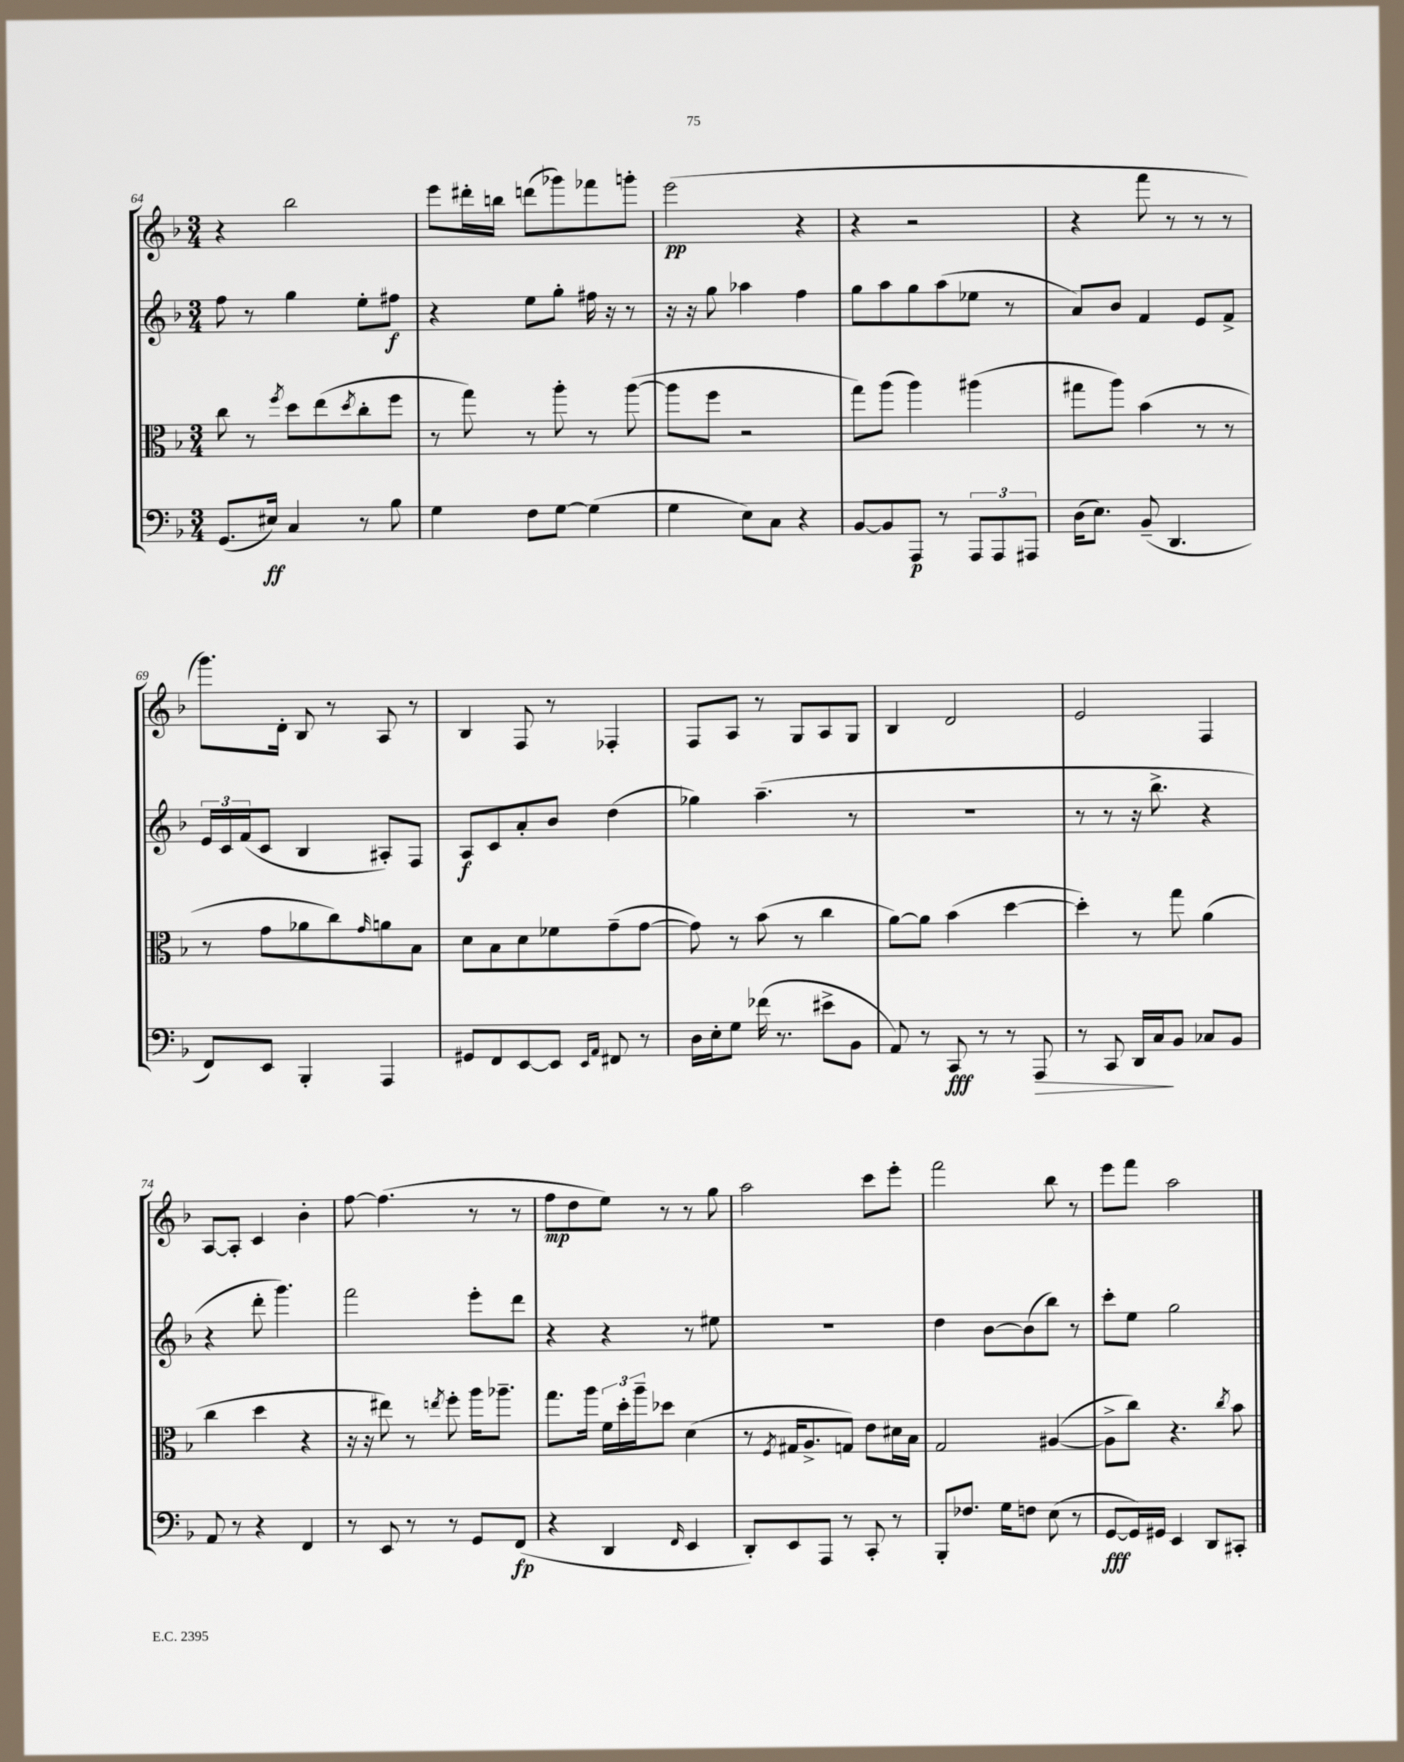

**kern	**dynam	**kern	**kern	**dynam	**kern	**dynam
*part4	*part4	*part3	*part2	*part2	*part1	*part1
*staff4	*staff4	*staff3	*staff2	*staff2	*staff1	*staff1
*clefF4	*	*clefC3	*clefG2	*	*clefG2	*
*k[b-]	*	*k[b-]	*k[b-]	*	*k[b-]	*
*M3/4	*	*M3/4	*M3/4	*	*M3/4	*
=64	=64	=64	=64	=64	=64	=64
(8.GG/L	.	8cc\	8ff\	.	4r	.
.	.	8r	8r	.	.	.
16E#X/Jk)	ff	.	.	.	.	.
.	.	8qff/	.	.	.	.
4C/	.	8dd\L	4gg\	.	2bb-\	.
.	.	(8ee\	.	.	.	.
.	.	8qdd/	.	.	.	.
8r	.	8cc'\	8ee'\L	.	.	.
8B-\	.	8ff\J	8ff#X\J	f	.	.
=65	=65	=65	=65	=65	=65	=65
4G\	.	8r	4r	.	8eee\L	.
.	.	8gg\)	.	.	16ddd#X'\L	.
.	.	.	.	.	16bbn\JJ	.
8F\L	.	8r	8ee\L	.	(8dddn\L	.
[8G\J	.	8aa'\	8gg'\J	.	8ggg-X\)	.
(4G\]	.	8r	16ff#X\	.	8fff-X\	.
.	.	.	16r	.	.	.
.	.	([8aa\	8r	.	8gggn'\J	.
=66	=66	=66	=66	=66	=66	=66
4G\	.	8aa\L]	16r	.	(2eee\	pp
.	.	.	16r	.	.	.
.	.	8ff\J	8gg\	.	.	.
8E\L)	.	2r	4aa-X\	.	.	.
8C\J	.	.	.	.	.	.
4r	.	.	4ff\	.	4r	.
=67	=67	=67	=67	=67	=67	=67
[8BB-/L	.	8gg\L)	8gg\L	.	4r	.
8BB-/]	.	(8aa\J	8aa\	.	.	.
8AAA/J	p	4aa\)	8gg\	.	2r	.
8r	.	.	(8aa\	.	.	.
12AAA/L	.	(4aa#X\	8ee-X\J	.	.	.
12AAA/	.	.	.	.	.	.
.	.	.	8r	.	.	.
12AAA#X/J	.	.	.	.	.	.
=68	=68	=68	=68	=68	=68	=68
(16D\KL	.	8gg#X\L	8a/L)	.	4r	.
8.E\J)	.	.	.	.	.	.
.	.	8aa\J)	8b-/J	.	.	.
(8BB-~/	.	(4b-\	4f/	.	8fff\	.
4.DD/	.	.	.	.	8r	.
.	.	8r	8e/L	.	8r	.
.	.	8r	8f^/J	.	8r	.
!!LO:LB:g=z
=69	=69	=69	=69	=69	=69	=69
8FF/L)	.	8r	24e/LL	.	8.ggg\L)	.
.	.	.	24c/	.	.	.
.	.	.	(24f/J	.	.	.
8EE/J	.	8g\L	8c/J	.	.	.
.	.	.	.	.	16d'\Jk	.
4BBB-'/	.	8a-X\	4B-/	.	8B-/	.
.	.	8cc\)	.	.	8r	.
.	.	16qqg/	.	.	.	.
4AAA/	.	8an\	8A#X'/L)	.	8A/	.
.	.	8B-\J	8F/J	.	8r	.
=70	=70	=70	=70	=70	=70	=70
8GG#X/L	.	8d\L	8A/L	f	4B-/	.
8FF/	.	8B-\	8c/	.	.	.
[8EE/	.	8d\	8a'/	.	8F/	.
8EE/J]	.	8f-X\	8b-/J	.	8r	.
16qqEE/LL	.	.	.	.	.	.
16qqAA/JJ	.	.	.	.	.	.
8FF#X/	.	(8g~\	(4dd\	.	4F-X'/	.
8r	.	[8g\J	.	.	.	.
=71	=71	=71	=71	=71	=71	=71
16D\LL	.	8g\])	4gg-X\)	.	8F/L	.
16E'\J	.	.	.	.	.	.
8G\J	.	8r	.	.	8A/J	.
(16f-X\	.	(8b-\	(4.aa~\	.	8r	.
8.r	.	.	.	.	.	.
.	.	8r	.	.	8G/L	.
8e#X^\L	.	4cc\	.	.	8A/	.
8BB-\J	.	.	8r	.	8G/J	.
=72	=72	=72	=72	=72	=72	=72
8AA/)	.	[8a\L)	2.r	.	4B-/	.
8r	.	8a\J]	.	.	.	.
8CC/	fff	(4b-\	.	.	2d/	.
8r	.	.	.	.	.	.
8r	.	[4dd\	.	.	.	.
!	!LO:HP:b	!	!	!	!	!
8AAA/	>	.	.	.	.	.
=73	=73	=73	=73	=73	=73	=73
8r	.	4dd'\])	8r	.	2e/	.
8CC/	.	.	8r	.	.	.
16DD/LL	.	8r	16r	.	.	.
16C/J	.	.	8.bb-^\	.	.	.
8BB-/J	]	8gg\	.	.	.	.
8C-X/L	.	(4a\	4r	.	4F/	.
8BB-/J	.	.	.	.	.	.
!!LO:LB:g=z
=74	=74	=74	=74	=74	=74	=74
8AA/	.	4cc\	4r	.	[8A/L	.
8r	.	.	.	.	8A'/J]	.
4r	.	4dd\	8ddd'\	.	4c/	.
.	.	.	4.ggg\)	.	.	.
4FF/	.	4r	.	.	4b-'\	.
=75	=75	=75	=75	=75	=75	=75
8r	.	16r	2fff\	.	[8ff\	.
.	.	16r	.	.	.	.
8EE/	.	8ee#X\)	.	.	(4.ff\]	.
8r	.	8r	.	.	.	.
.	.	8qeen/	.	.	.	.
8r	.	8ff'\	.	.	.	.
8GG/L	.	16aa\KL	8eee'\L	.	8r	.
.	.	8.aa-X~\J	.	.	.	.
(8FF/J	fp	.	8ddd\J	.	8r	.
=76	=76	=76	=76	=76	=76	=76
4r	.	8.gg\L	4r	.	8ff\L	mp
.	.	.	.	.	8dd\	.
.	.	16aa\Jk	.	.	.	.
4DD/	.	24f\LL	4r	.	8ee\J)	.
.	.	24dd'\	.	.	.	.
.	.	24aa~\J	.	.	.	.
.	.	8dd-X\J	.	.	8r	.
16qqFF/	.	.	.	.	.	.
4EE/	.	(4d\	8r	.	8r	.
.	.	.	8ee#X\	.	8gg\	.
=77	=77	=77	=77	=77	=77	=77
8DD'/L)	.	8r	2.r	.	2aa\	.
.	.	8qF/	.	.	.	.
8EE/	.	16G#X/KL	.	.	.	.
.	.	8.A^/	.	.	.	.
8AAA/J	.	.	.	.	.	.
8r	.	8Gn/J)	.	.	.	.
8CC'/	.	8e\L	.	.	8ccc\L	.
8r	.	16d#X\L	.	.	8eee'\J	.
.	.	16B-\JJ	.	.	.	.
=78	=78	=78	=78	=78	=78	=78
8BBB-'/L	.	2G/	4dd\	.	2fff\	.
8.F-X/J	.	.	.	.	.	.
.	.	.	[8b-\L	.	.	.
16G\KL	.	.	.	.	.	.
8Fn\J	.	.	(8b-\]	.	.	.
(8E\	.	([4A#X/	8bb-\J)	.	8bb-\	.
8r	.	.	8r	.	8r	.
=79	=79	=79	=79	=79	=79	=79
[8GG/L	fff	8A#^\L]	8ccc'\L	.	8eee\L	.
16GG/L])	.	8cc\J)	8ee\J	.	8fff\J	.
16GG#X/JJ	.	.	.	.	.	.
4EE/	.	4.r	2gg\	.	2aa\	.
8DD/L	.	.	.	.	.	.
.	.	8qcc/	.	.	.	.
8CC#X'/J	.	8b-\	.	.	.	.
==	==	==	==	==	==	==
*-	*-	*-	*-	*-	*-	*-
